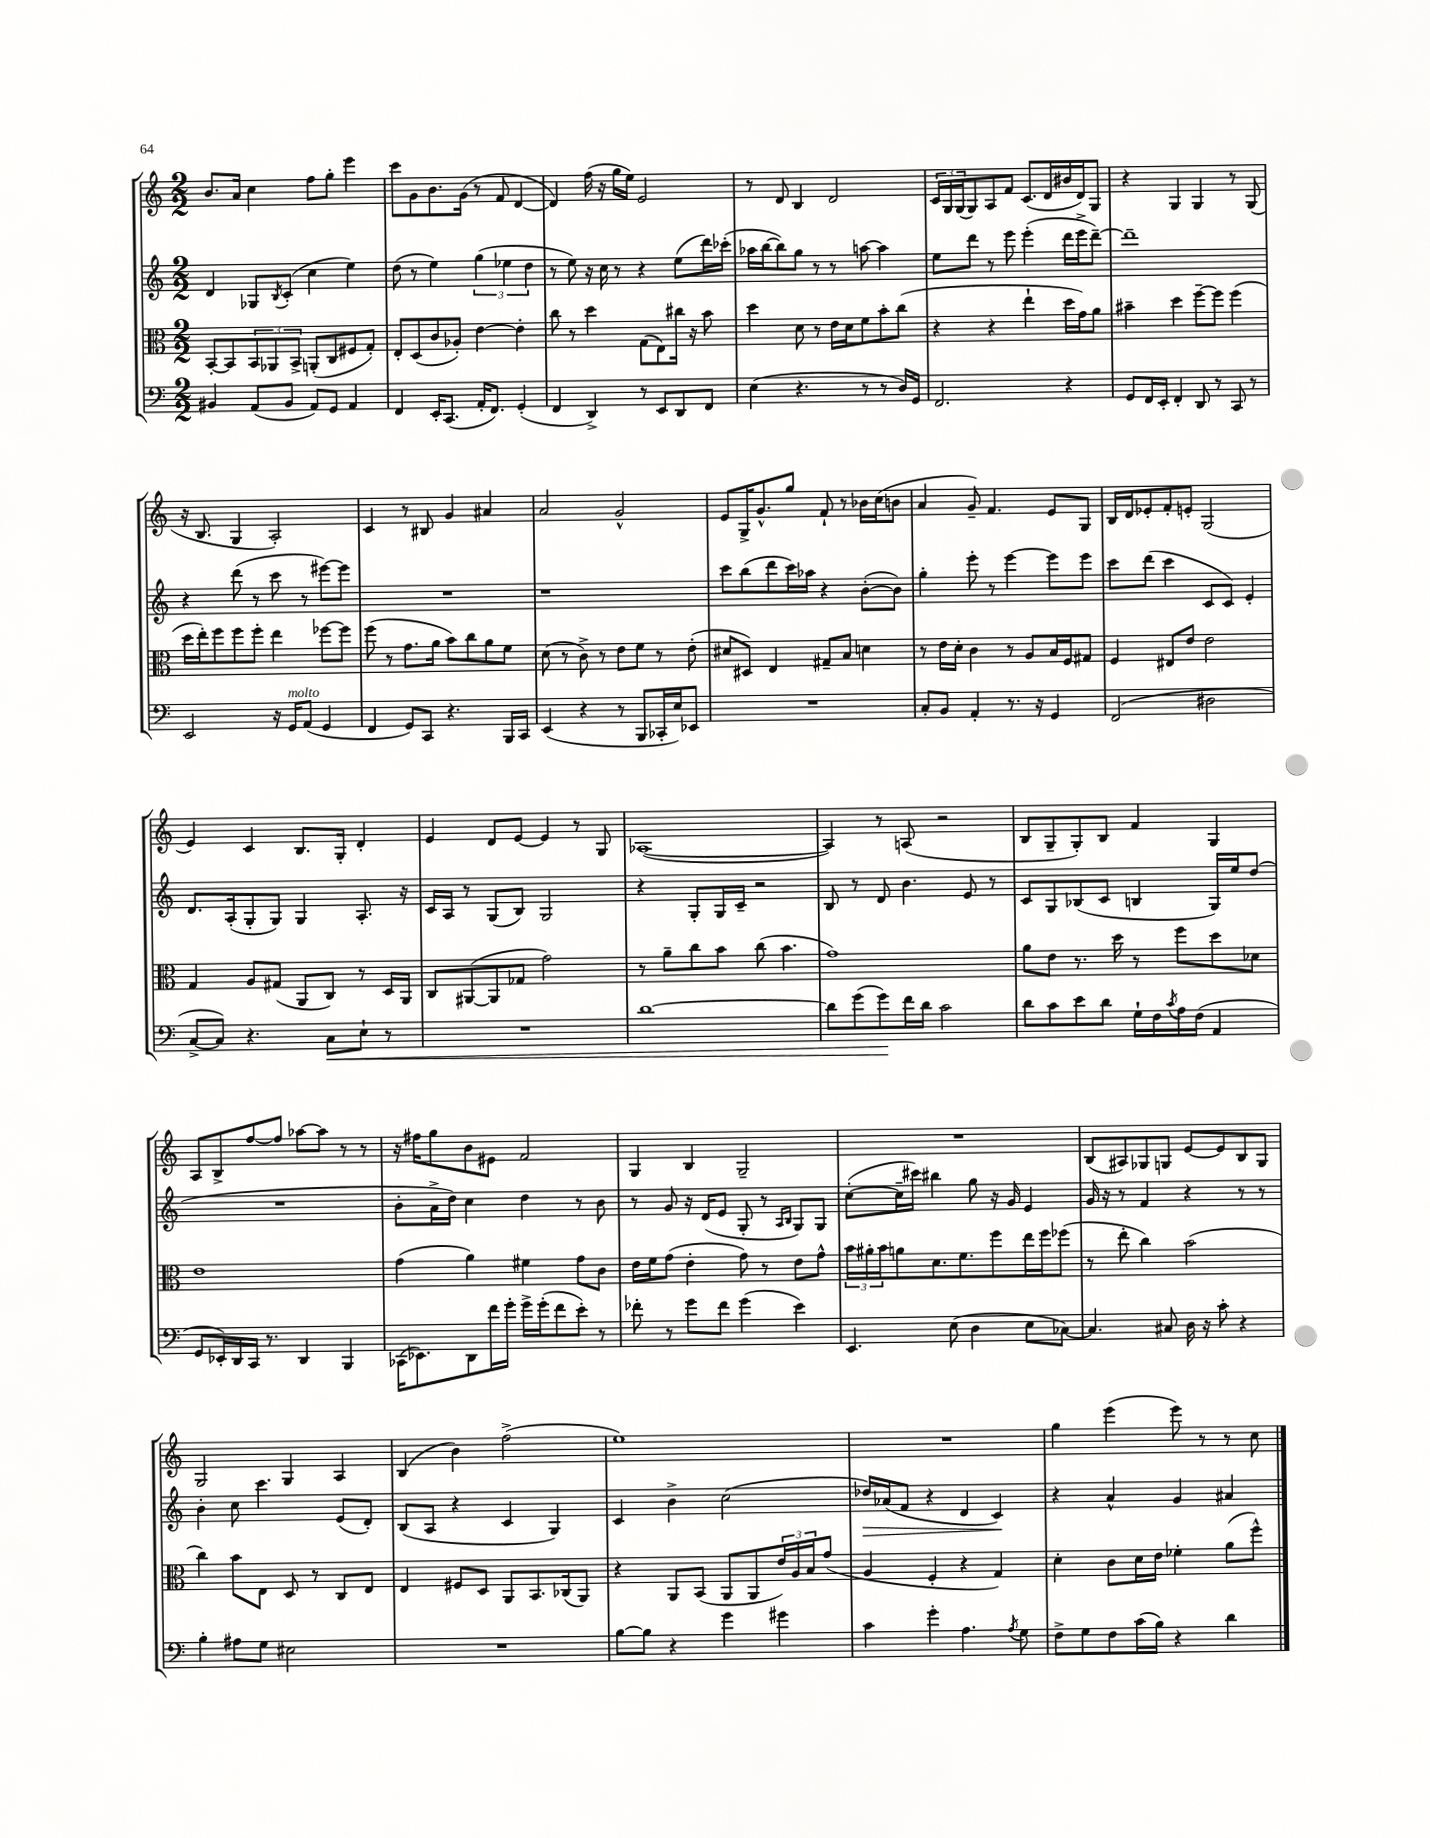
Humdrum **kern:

**kern	**kern	**kern	**kern
*staff4	*staff3	*staff2	*staff1
*clefF4	*clefC3	*clefG2	*clefG2
*k[]	*k[]	*k[]	*k[]
*M2/2	*M2/2	*M2/2	*M2/2
4BB#	[8BB'	4d	8.b
.	8BB]	.	.
.	.	.	16a
(8AA	12BB	8G-	4cc
.	12AA-	.	.
.	.	8qB	.
8BB#	.	(8c'	.
.	12BB^	.	.
8AA)	(8AA'	4cc	8ff
8GG	8C	.	8gg'
4AA	8F#	4ee)	4eee
.	8G')	.	.
=	=	=	=
4FF	8E'	(8dd	8ccc
.	(8D	8r	8g
16EE'	8c	4ee)	8.b
(8.CC	.	.	.
.	8A-')	.	.
.	.	.	(16g
16AA'	[4e	(6gg	8r
8.FF)	.	.	.
.	.	.	8f
.	.	6ee-	.
(4GG'	4e']	.	[4d
.	.	6dd	.
=	=	=	=
4FF	8cc	8r	4d])
.	8r	8ee)	.
4DD^)	4dd	16r	(16ff
.	.	16cc	16r
.	.	8r	16gg
.	.	.	16ee)
8r	(8G	4r	2e
8EE	8E)	.	.
8DD	16cc#	(8ee	.
.	16r	.	.
8FF	8b	16ddd)	.
.	.	(16ccc-'	.
=	=	=	=
(4E	4dd	16aa-	8r
.	.	[16bb	.
.	.	8bb])	8d
4.r	8d	8gg	4B
.	8r	8r	.
.	16e	8r	2d
.	16d	.	.
8r	8f	[8aa	.
8r	8b'	4aa]	.
16D)	(8cc	.	.
16GG	.	.	.
=	=	=	=
2.FF	4r	8ee	24c
.	.	.	24G
.	.	.	(24G
.	.	8ddd	8G)
.	4r	8r	8A
.	.	8eee	8f
.	4ee`	(4eee'	(8.c
.	.	.	16d
4r	16dd	16ddd	16b#
.	16g)	16eee^	16d)
.	8a	[8ddd~)	8G
=	=	=	=
8GG	4b#~	1ddd~]	4r
16FF	.	.	.
16EE'	.	.	.
4FF'	4dd	.	4G
8DD	[8ff~	.	4G
8r	8ff]	.	.
8CC	(4ff	.	8r
8r	.	.	(8G
=	=	=	=
2EE	16dd	4r	16r
.	16ee')	.	8.B
.	8ff	.	.
.	8ff	(8ddd	4G
.	8ff'	8r	.
16r	4ee	8ccc	2A')
16GG	.	.	.
(8AA	.	8r	.
4GG	[8ff-	[8eee#)	.
.	8ff-]	8eee#]	.
=	=	=	=
4FF	(8ff	1r	4c
.	8r	.	.
8GG)	8.g	.	8r
8CC	.	.	8B#
.	16a	.	.
4.r	8b)	.	4g
.	8cc	.	.
.	8a	.	4a#
16BBB	8f	.	.
16CC	.	.	.
=	=	=	=
(4EE	(8d	1r	2a
.	8r	.	.
4r	8c^)	.	.
.	8r	.	.
8r	8e	.	2g^^
8BBB	8f	.	.
16CC-'	8r	.	.
16E)	.	.	.
8EE-	(8e'	.	.
=	=	=	=
1r	8d#	8ccc	8e
.	8D#)	(8bb	16G^
.	.	.	8.g^^
.	4E	8ddd	.
.	.	16ccc)	8gg
.	.	16aa-	.
.	8G#~	4r	8f`
.	8B	.	8r
.	4d	([8b'	16b-
.	.	.	(16cc
.	.	8b])	8b
=	=	=	=
8C'	8r	4gg'	4a
8BB	16e	.	.
.	16d'	.	.
4AA'	4c	8eee'	8g~)
.	.	8r	4.f
8.r	8r	[4eee	.
.	8A	.	.
16r	.	.	.
4GG	16B	8eee]	8e
.	16F	.	.
.	8G#	8eee	8G
=	=	=	=
(2FF	4F	8ccc	16B
.	.	.	16d
.	.	(8ddd	8e-'
.	8E#	4ccc	8f'
.	8e	.	8e'
2D#	2e	8c	(2G
.	.	8c)	.
.	.	4e'	.
=	=	=	=
[8C^	4G	8.d	4e)
8C])	.	.	.
.	.	(16A'	.
4.r	8A	8G'	4c
.	(8G#	8G)	.
.	8AA	4G	8.B
8C	8C)	.	.
.	.	.	16G'
8E`	8r	8.A'	4d'
8r	16D	.	.
.	16AA	16r	.
=	=	=	=
1r	8C	16c	4e
.	.	16A	.
.	([8AA#	8r	.
.	8AA#]	(8G	8d
.	8G-	8B)	[8e
.	2g)	2G	4e]
.	.	.	8r
.	.	.	8G
=	=	=	=
[1d	8r	4r	([1A-
.	8a~	.	.
.	8cc	8G'	.
.	8b	16G	.
.	.	16c~	.
.	(8cc	2r	.
.	4.b	.	.
=	=	=	=
8d]	1g)	8B	4A-])
(8g	.	8r	.
8g)	.	8d	8r
16f	.	4.b	(8A
16d	.	.	.
2c	.	.	2r
.	.	8e	.
.	.	8r	.
=	=	=	=
8d	8a	8c	8B
8c	8e	8G	8G~
8e	8.r	(8B-	8G')
8d	.	8c	8B
.	16dd	.	.
16G`	8r	4B	4f
16F	.	.	.
8qc	.	.	.
16A	8ff	.	.
(16F	.	.	.
4AA	8dd	16G)	4G
.	.	16ee	.
.	8d-	(8dd	.
=	=	=	=
8GG	1e	1r	8A
16EE-')	.	.	8B^
16DD	.	.	.
16CC	.	.	[8ff
8.r	.	.	.
.	.	.	8ff]
4DD	.	.	[8aa-
.	.	.	8aa-]
4BBB	.	.	8r
.	.	.	8r
=	=	=	=
(16CC-	(4g	8b'	16r
8.EE-)	.	.	16ff#
.	.	16a^	8gg
.	.	16dd)	.
8DD	4a)	4cc	8b
16f	.	.	8e#
16g'	.	.	.
16g^	4f#	4dd	2f
(16g'	.	.	.
8f	.	.	.
8e')	8g	8r	.
8r	8c	8b	.
=	=	=	=
8f-'	16e	8r	4G
.	16f	.	.
8r	(8g	8g	.
8g	4e'	16r	4B
.	.	(16d	.
8f-	.	8e	.
(4g	8g)	8G'	2G~
.	8r	8r	.
.	.	16qqA	.
.	.	16qqB	.
4e)	8e	8G)	.
.	8g^^	8G	.
=	=	=	=
4.EE	24b	([8cc'	1r
.	24a#'	.	.
.	24b	.	.
.	8a	16cc~]	.
.	.	16ccc#)	.
.	8.d	4bb#	.
(8E	.	.	.
.	8.f	.	.
4D	.	8gg	.
.	8ff	16r	.
.	.	16g	.
8E	16ee	4e	.
.	16ff	.	.
[8C-)	(8ff-	.	.
=	=	=	=
4.C-]	8r	16g	(8B
.	.	16r	.
.	8ee'	8r	8A#)
.	4cc)	4f	8G-
8C#	.	.	8G
16D	(2b	4r	[8e
16r	.	.	.
8c'	.	.	8e]
4r	.	8r	8B
.	.	8r	8G
=	=	=	=
4B'	4cc)	4b'	2G
8A#	8b	8cc	.
8G	8E	4.ccc	.
2E#	8D	.	4G
.	8r	.	.
.	8C	(8e	4A
.	8E	8d')	.
=	=	=	=
1r	4E	(8B	(4B
.	.	8A	.
.	8F#	4r	4b)
.	8D	.	.
.	8AA	4c	(2ff^
.	8.BB	.	.
.	.	4G)	.
.	(16C-	.	.
.	8AA)	.	.
=	=	=	=
[8B	4r	4c	1ee)
8B]	.	.	.
4r	8AA	4b^	.
.	(8BB	.	.
4g	8AA	(2cc	.
.	8AA	.	.
4g#	24e)	.	.
.	24A	.	.
.	24B	.	.
.	(8g	.	.
=	=	=	=
4c	4A	16dd-)	1r
.	.	(16a-	.
.	.	8f	.
4g'	4F'	4r	.
4.A	4r	4d	.
.	4G)	4c)	.
8qA	.	.	.
8G	.	.	.
=	=	=	=
8F^	4d'	4r	4gg
8G	.	.	.
8F	8c	4a^^	(4eee
(16c	16d	.	.
16B)	16e	.	.
4r	4f-'	4g	8eee)
.	.	.	8r
4d	(8a	4a#	8r
.	8ff^^)	.	8cc
==	==	==	==
*-	*-	*-	*-
